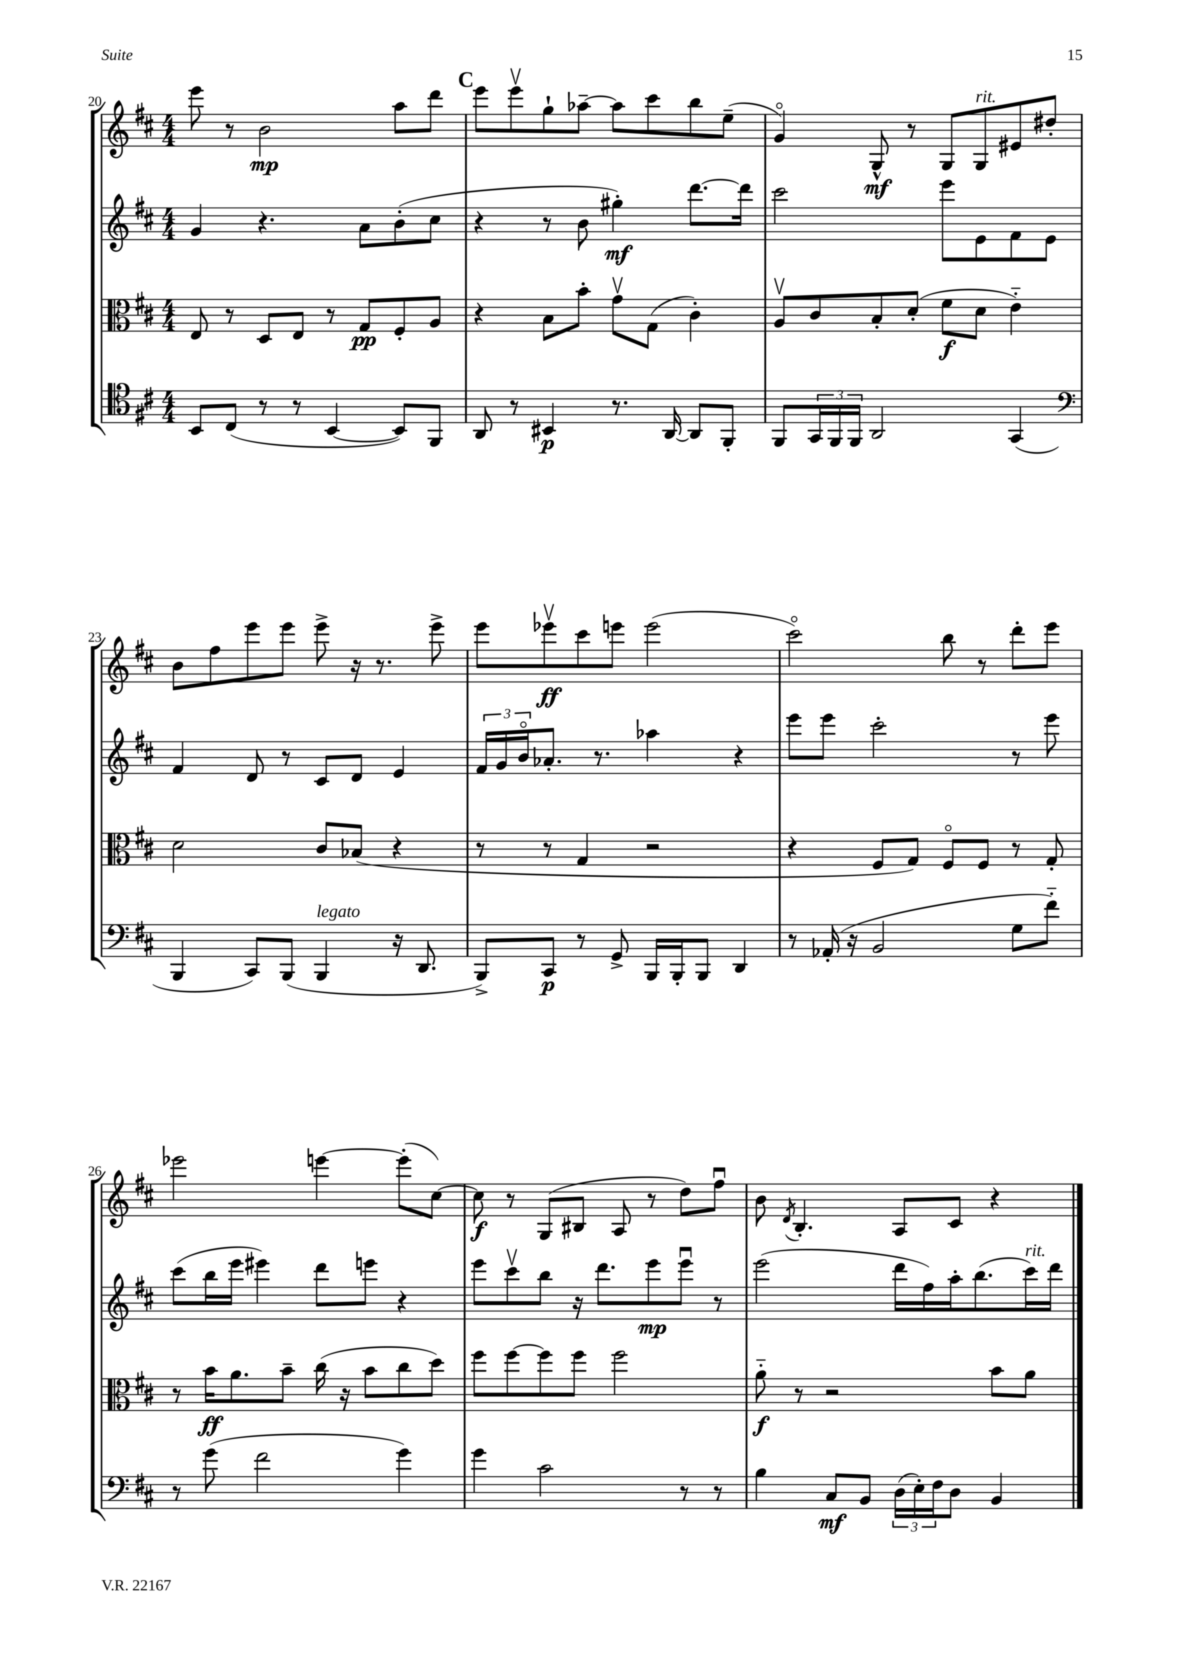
<<
\new StaffGroup <<
\new Staff = "s0" {
    \clef treble \key d \major \numericTimeSignature \time 4/4
    e'''8 r8 b'2\mp a''8 d'''8 |
    \mark \markup { \bold "C" } e'''8 e'''8\upbow g''8-! aes''8~-- aes''8 cis'''8 b''8 e''8--( |
    g'4\flageolet) g8-^\mf r8 g8 g8^\markup { \italic "rit." } eis'8 dis''8-. |
    b'8 fis''8 e'''8 e'''8 e'''8-> r16 r8. e'''8-> |
    e'''8 ees'''8\upbow\ff cis'''8 e'''8 e'''2( |
    cis'''2\flageolet) b''8 r8 d'''8-. e'''8 |
    ees'''2 e'''4~ e'''8-.( cis''8~) |
    cis''8\f r8 g8( bis8 a8 r8 d''8) fis''8\downbow |
    b'8 \acciaccatura { d'8 } b4.-. a8 cis'8 r4 \bar "|." |
}
\new Staff = "s1" {
    \clef treble \key d \major \numericTimeSignature \time 4/4
    g'4 r4. a'8 b'8-.( cis''8 |
    \mark \markup { \bold "C" } r4 r8 b'8 gis''4-.\mf) d'''8.~ d'''16 |
    cis'''2 e'''8 e'8 fis'8 e'8 |
    fis'4 d'8 r8 cis'8 d'8 e'4 |
    \tuplet 3/2 { fis'16 g'16 b'16\flageolet } aes'8.-. r8. aes''4 r4 |
    e'''8 e'''8 cis'''2-. r8 e'''8 |
    cis'''8( b''16 e'''16 eis'''4) d'''8 e'''8 r4 |
    e'''8 cis'''8\upbow b''8 r16 d'''8. e'''8\mp e'''8\downbow r8 |
    e'''2( d'''16 fis''16) a''16-. b''8.( cis'''16^\markup { \italic "rit." }) d'''16 \bar "|." |
}
\new Staff = "s2" {
    \clef alto \key d \major \numericTimeSignature \time 4/4
    e8 r8 d8 e8 r8 g8\pp fis8-. a8 |
    \mark \markup { \bold "C" } r4 b8 b'8-. g'8\upbow g8( cis'4-.) |
    a8\upbow cis'8 b8-. d'8-.( fis'8\f d'8 e'4-_) |
    d'2 cis'8 bes8( r4 |
    r8 r8 g4 r2 |
    r4 fis8 g8) fis8\flageolet fis8 r8 g8-. |
    r8 b'16\ff a'8. b'8-- cis''16( r16 b'8 cis''8 d''8) |
    fis''8 fis''8~ fis''8 fis''8 fis''2 |
    a'8-_\f r8 r2 b'8 a'8 \bar "|." |
}
\new Staff = "s3" {
    \clef tenor \key d \major \numericTimeSignature \time 4/4
    b,8 cis8( r8 r8 b,4~ b,8) fis,8 |
    \mark \markup { \bold "C" } a,8 r8 bis,4\p r8. a,16~ a,8 fis,8-. |
    fis,8 \tuplet 3/2 { g,16 fis,16 fis,16 } a,2 g,4( |
    \clef bass b,,4 cis,8) b,,8( b,,4^\markup { \italic "legato" } r16 d,8. |
    b,,8->) cis,8\p r8 g,8-> b,,16 b,,16-. b,,8 d,4 |
    r8 aes,16-.( r16 b,2 g8 fis'8-_) |
    r8 g'8( fis'2 g'4) |
    g'4 cis'2 r8 r8 |
    b4 cis8\mf b,8 \tuplet 3/2 { d16( e16-.) fis16 } d8 b,4 \bar "|." |
}
>>
>>
\layout { \context { \Score currentBarNumber = #20 } }
